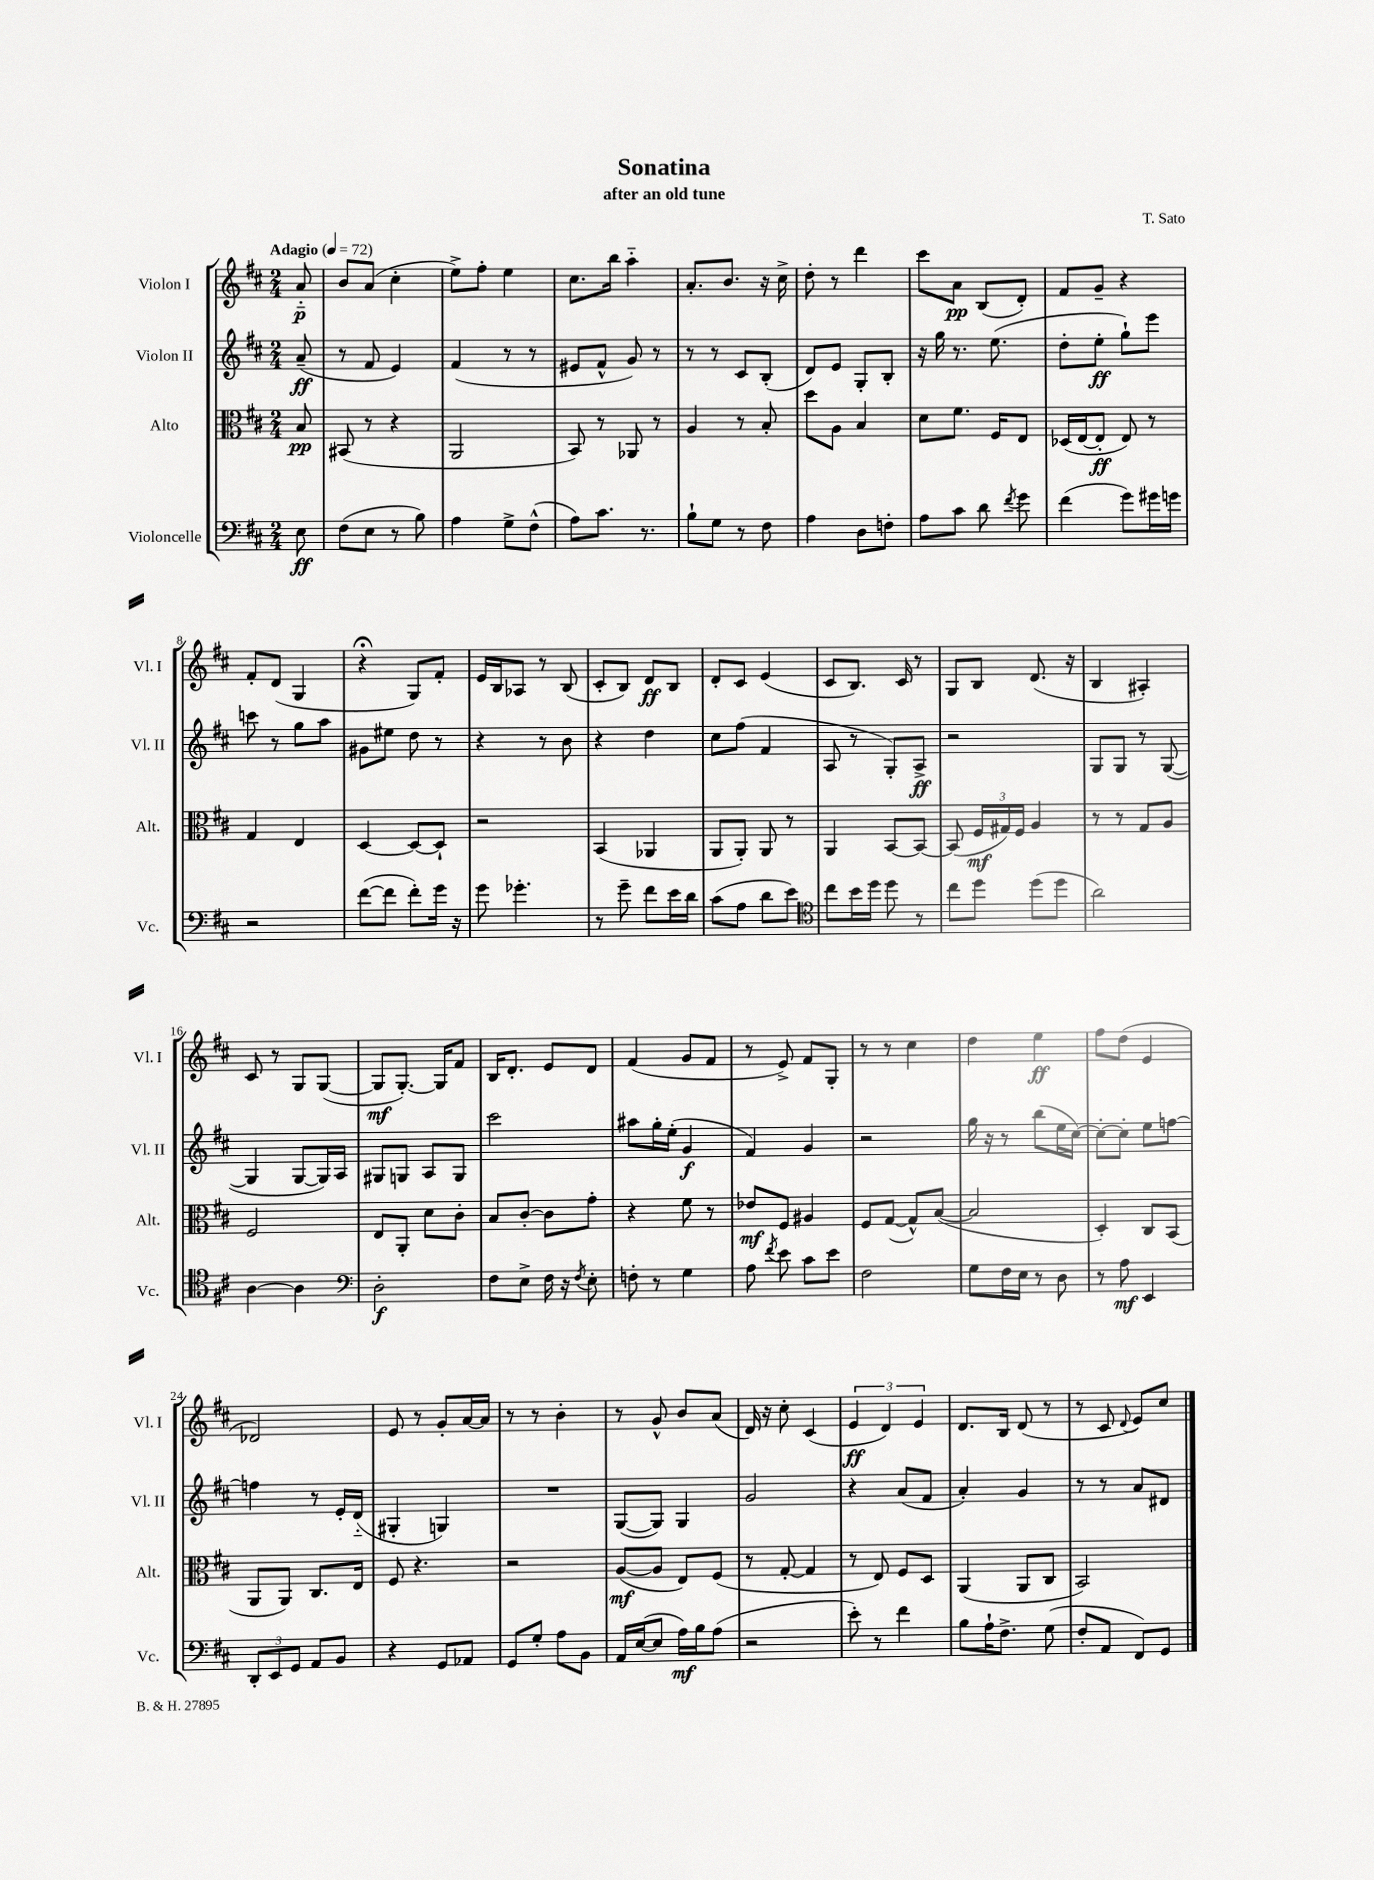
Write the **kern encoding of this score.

**kern	**dynam	**kern	**dynam	**kern	**dynam	**kern	**dynam
*part4	*part4	*part3	*part3	*part2	*part2	*part1	*part1
*staff4	*staff4	*staff3	*staff3	*staff2	*staff2	*staff1	*staff1
*I"Violoncelle	*	*I"Alto	*	*I"Violon II	*	*I"Violon I	*
*I'Vc.	*	*I'Alt.	*	*I'Vl. II	*	*I'Vl. I	*
*clefF4	*	*clefC3	*	*clefG2	*	*clefG2	*
*k[f#c#]	*	*k[f#c#]	*	*k[f#c#]	*	*k[f#c#]	*
*M2/4	*	*M2/4	*	*M2/4	*	*M2/4	*
*MM72	*	*MM72	*	*MM72	*	*MM72	*
=	=	=	=	=	=	=	=
!	!	!	!	!	!	!LO:TX:a:B:t=Adagio	!
8E\	ff	8B/	pp	(8a~/	ff	8a/	p
=1	=1	=1	=1	=1	=1	=1	=1
(8F#\L	.	(8BB#X/	.	8r	.	8b/L	.
8E\J	.	8r	.	8f#/	.	(8a/J	.
8r	.	4r	.	4e/)	.	4cc#'\	.
8B\)	.	.	.	.	.	.	.
=2	=2	=2	=2	=2	=2	=2	=2
4A\	.	2AA/	.	(4f#/	.	8ee^\L)	.
.	.	.	.	.	.	8ff#'\J	.
8G^\L	.	.	.	8r	.	4ee\	.
(8F#^^\J	.	.	.	8r	.	.	.
=3	=3	=3	=3	=3	=3	=3	=3
8A\L)	.	8BB/)	.	8e#X/L	.	8.cc#\L	.
8.c#\J	.	8r	.	8f#^^/J	.	.	.
.	.	.	.	.	.	16bb\Jk	.
.	.	8AA-X/	.	8g/)	.	4aa\	.
8.r	.	.	.	.	.	.	.
.	.	8r	.	8r	.	.	.
=4	=4	=4	=4	=4	=4	=4	=4
8B`\L	.	4A/	.	8r	.	8.a'/L	.
8G\J	.	.	.	8r	.	.	.
.	.	.	.	.	.	8.b/J	.
8r	.	8r	.	8c#/L	.	.	.
8F#\	.	8B'/	.	(8B'/J	.	16r	.
.	.	.	.	.	.	16cc#^\	.
=5	=5	=5	=5	=5	=5	=5	=5
4A\	.	8dd\L	.	8d/L)	.	8dd'\	.
.	.	8A\J	.	8e/J	.	8r	.
8D\L	.	4B/	.	8G'/L	.	4ddd\	.
8Fn'\J	.	.	.	8B'/J	.	.	.
=6	=6	=6	=6	=6	=6	=6	=6
8A\L	.	8d\L	.	16r	.	8ccc#\L	.
.	.	.	.	16gg\	.	.	.
8c#\J	.	8.f#\J	.	8.r	.	8a\J	pp
8d\	.	.	.	.	.	(8B/L	.
.	.	16F#/KL	.	(8.ee\	.	.	.
8qf#/	.	.	.	.	.	.	.
8g\	.	8E/J	.	.	.	8d'/J)	.
=7	=7	=7	=7	=7	=7	=7	=7
(4f#\	.	(16D-X/LL	.	8dd'\L	.	8f#/L	.
.	.	[16E/J	.	.	.	.	.
.	.	8E'/J]	ff	8ee'\J	ff	8g~/J	.
8g\L)	.	8E/)	.	8gg`\L)	.	4r	.
16g#X\L	.	8r	.	8eee\J	.	.	.
16gn\JJ	.	.	.	.	.	.	.
!!LO:LB:g=z
=8	=8	=8	=8	=8	=8	=8	=8
2r	.	4G/	.	8cccn\	.	8f#'/L	.
.	.	.	.	8r	.	(8d/J	.
.	.	4E/	.	8gg\L	.	4G/	.
.	.	.	.	8aa\J	.	.	.
=9	=9	=9	=9	=9	=9	=9	=9
([8f#\L	.	[4D/	.	8g#X\L	.	4r;<	.
8f#\J]	.	.	.	8ee#X\J	.	.	.
8f#'\L)	.	8D/L_	.	8dd\	.	8G/L)	.
16g\Jk	.	8D`/J]	.	8r	.	8f#'/J	.
16r	.	.	.	.	.	.	.
=10	=10	=10	=10	=10	=10	=10	=10
8g\	.	2r	.	4r	.	16e/LL	.
.	.	.	.	.	.	16B/J	.
4.g-X'\	.	.	.	.	.	8A-X/J	.
.	.	.	.	8r	.	8r	.
.	.	.	.	8b\	.	(8B/	.
=11	=11	=11	=11	=11	=11	=11	=11
8r	.	(4BB/	.	4r	.	8c#'/L	.
8g~\	.	.	.	.	.	8B/J)	.
8f#\L	.	4AA-X/	.	4dd\	.	8d/L	ff
16e\L	.	.	.	.	.	8B/J	.
16d\JJ	.	.	.	.	.	.	.
=12	=12	=12	=12	=12	=12	=12	=12
(8c#\L	.	8AA/L	.	8cc#\L	.	8d'/L	.
8A\J	.	8AA'/J)	.	(8ff#\J	.	8c#/J	.
8d\L	.	8AA/	.	4f#/	.	(4e/	.
8e\J)	.	8r	.	.	.	.	.
=13	=13	=13	=13	=13	=13	=13	=13
*clefC4	*	*	*	*	*	*	*
8cc#\L	.	4AA/	.	8A/	.	8c#/L	.
16b\L	.	.	.	8r	.	8.B/J)	.
16dd\JJ	.	.	.	.	.	.	.
8dd\	.	[8BB/L	.	8G'/L)	.	.	.
.	.	.	.	.	.	16c#/	.
8r	.	8BB/J_	.	8A^/J	ff	8r	.
=14	=14	=14	=14	=14	=14	=14	=14
8cc#\L	.	(8BB/]	.	2r	.	8G/L	.
8dd\J	.	24F#/LL	mf	.	.	8B/J	.
.	.	24G#X/)	.	.	.	.	.
.	.	24F#/JJ	.	.	.	.	.
(8dd\L	.	4A/	.	.	.	(8.d/	.
8dd\J	.	.	.	.	.	.	.
.	.	.	.	.	.	16r	.
=15	=15	=15	=15	=15	=15	=15	=15
2a\)	.	8r	.	8G/L	.	4B/	.
.	.	8r	.	8G/J	.	.	.
.	.	8G/L	.	8r	.	4A#X'/)	.
.	.	8A/J	.	([8G/	.	.	.
!!LO:LB:g=z
=16	=16	=16	=16	=16	=16	=16	=16
[4A\	.	2F#/	.	4G/]	.	8c#/	.
.	.	.	.	.	.	8r	.
4A\]	.	.	.	[8G/L	.	8G/L	.
.	.	.	.	16G/L])	.	([8G/J	.
.	.	.	.	16A/JJ	.	.	.
=17	=17	=17	=17	=17	=17	=17	=17
*clefF4	*	*	*	*	*	*	*
2D'\	f	8E/L	.	8G#X/L	.	8G/L]	mf
.	.	8AA'/J	.	8Gn/J	.	[8.G'/J)	.
.	.	8d\L	.	8A/L	.	.	.
.	.	.	.	.	.	16G/KL]	.
.	.	8c#'\J	.	8G/J	.	8f#/J	.
=18	=18	=18	=18	=18	=18	=18	=18
8F#\L	.	8B/L	.	2ccc#\	.	16B/KL	.
.	.	.	.	.	.	8.d'/J	.
8E^\J	.	[8c#'/J	.	.	.	.	.
16F#\	.	8c#\L]	.	.	.	8e/L	.
16r	.	.	.	.	.	.	.
8qF#/	.	.	.	.	.	.	.
8E'\	.	8g'\J	.	.	.	8d/J	.
=19	=19	=19	=19	=19	=19	=19	=19
8Fn'\	.	4r	.	8aa#X\L	.	(4f#/	.
8r	.	.	.	16gg'\L	.	.	.
.	.	.	.	(16ee'\JJ	.	.	.
4G\	.	8f#\	.	4g/	f	8g/L	.
.	.	8r	.	.	.	8f#/J	.
=20	=20	=20	=20	=20	=20	=20	=20
8A\	.	8e-X/L	mf	4f#/)	.	8r	.
8qf#/	.	.	.	.	.	.	.
8e\	.	8F#/J	.	.	.	8e^/)	.
8c#\L	.	4A#X/	.	4g/	.	8f#/L	.
8e\J	.	.	.	.	.	8G'/J	.
=21	=21	=21	=21	=21	=21	=21	=21
2F#\	.	8F#/L	.	2r	.	8r	.
.	.	([8G/J	.	.	.	8r	.
.	.	8G^^/L])	.	.	.	4cc#\	.
.	.	([8B/J	.	.	.	.	.
=22	=22	=22	=22	=22	=22	=22	=22
8G\L	.	2B/]	.	16gg\	.	4dd\	.
.	.	.	.	16r	.	.	.
16F#\L	.	.	.	8r	.	.	.
16E\JJ	.	.	.	.	.	.	.
8r	.	.	.	(8bb\L	.	4ee\	ff
8D\	.	.	.	16ee\L	.	.	.
.	.	.	.	[16cc#\JJ)	.	.	.
=23	=23	=23	=23	=23	=23	=23	=23
8r	.	4D'/)	.	8cc#'\L_	.	8ff#\L	.
8A\	mf	.	.	8cc#'\J]	.	(8dd\J	.
4EE/	.	8C#/L	.	8ee\L	.	4e/	.
.	.	(8BB/J	.	[8ffn\J	.	.	.
!!LO:LB:g=z
=24	=24	=24	=24	=24	=24	=24	=24
12DD'/L	.	8AA/L	.	4ffn\]	.	2d-X/)	.
12EE/	.	.	.	.	.	.	.
.	.	8AA/J)	.	.	.	.	.
12GG/J	.	.	.	.	.	.	.
8AA/L	.	8.C#/L	.	8r	.	.	.
8BB/J	.	.	.	16e'/LL	.	.	.
.	.	16E/Jk	.	(16d/JJ	.	.	.
=25	=25	=25	=25	=25	=25	=25	=25
4r	.	8F#/	.	4G#X'/	.	8e/	.
.	.	4.r	.	.	.	8r	.
8GG/L	.	.	.	4Gn/)	.	8g'/L	.
8AA-X/J	.	.	.	.	.	[16a/L	.
.	.	.	.	.	.	16a/JJ]	.
=26	=26	=26	=26	=26	=26	=26	=26
8GG/L	.	2r	.	2r	.	8r	.
8G'/J	.	.	.	.	.	8r	.
8A\L	.	.	.	.	.	4b'\	.
8BB\J	.	.	.	.	.	.	.
=27	=27	=27	=27	=27	=27	=27	=27
16AA/LL	.	([8A/L	mf	([8G/L	.	8r	.
([16E/J	.	.	.	.	.	.	.
8E/J]	.	8A/J]	.	8G/J])	.	8g^^/	.
16A\LL)	mf	8E/L)	.	4G/	.	8b/L	.
16B\J	.	.	.	.	.	.	.
(8A\J	.	(8F#/J	.	.	.	(8a/J	.
=28	=28	=28	=28	=28	=28	=28	=28
2r	.	8r	.	2g/	.	16d/)	.
.	.	.	.	.	.	16r	.
.	.	[8G'/	.	.	.	8cc#'\	.
.	.	4G/]	.	.	.	(4c#/	.
=29	=29	=29	=29	=29	=29	=29	=29
8e'\)	.	8r	.	4r	.	6e/	ff
8r	.	8E/)	.	.	.	.	.
.	.	.	.	.	.	6d/)	.
4f#\	.	8F#/L	.	(8a/L	.	.	.
.	.	.	.	.	.	6e/	.
.	.	8D/J	.	8f#/J	.	.	.
=30	=30	=30	=30	=30	=30	=30	=30
8B\L	.	(4AA/	.	4a'/)	.	8.d/L	.
16A`\K	.	.	.	.	.	.	.
8.F#^\J	.	.	.	.	.	16B/Jk	.
.	.	8AA/L	.	4g/	.	(8d/	.
(8G\	.	8C#/J	.	.	.	8r	.
=31	=31	=31	=31	=31	=31	=31	=31
8F#'/L	.	2BB/)	.	8r	.	8r	.
8AA/J	.	.	.	8r	.	8c#/	.
.	.	.	.	.	.	8qqd/	.
8FF#/L)	.	.	.	8a/L	.	8e/L)	.
8GG/J	.	.	.	8d#X/J	.	8cc#/J	.
==	==	==	==	==	==	==	==
*-	*-	*-	*-	*-	*-	*-	*-
